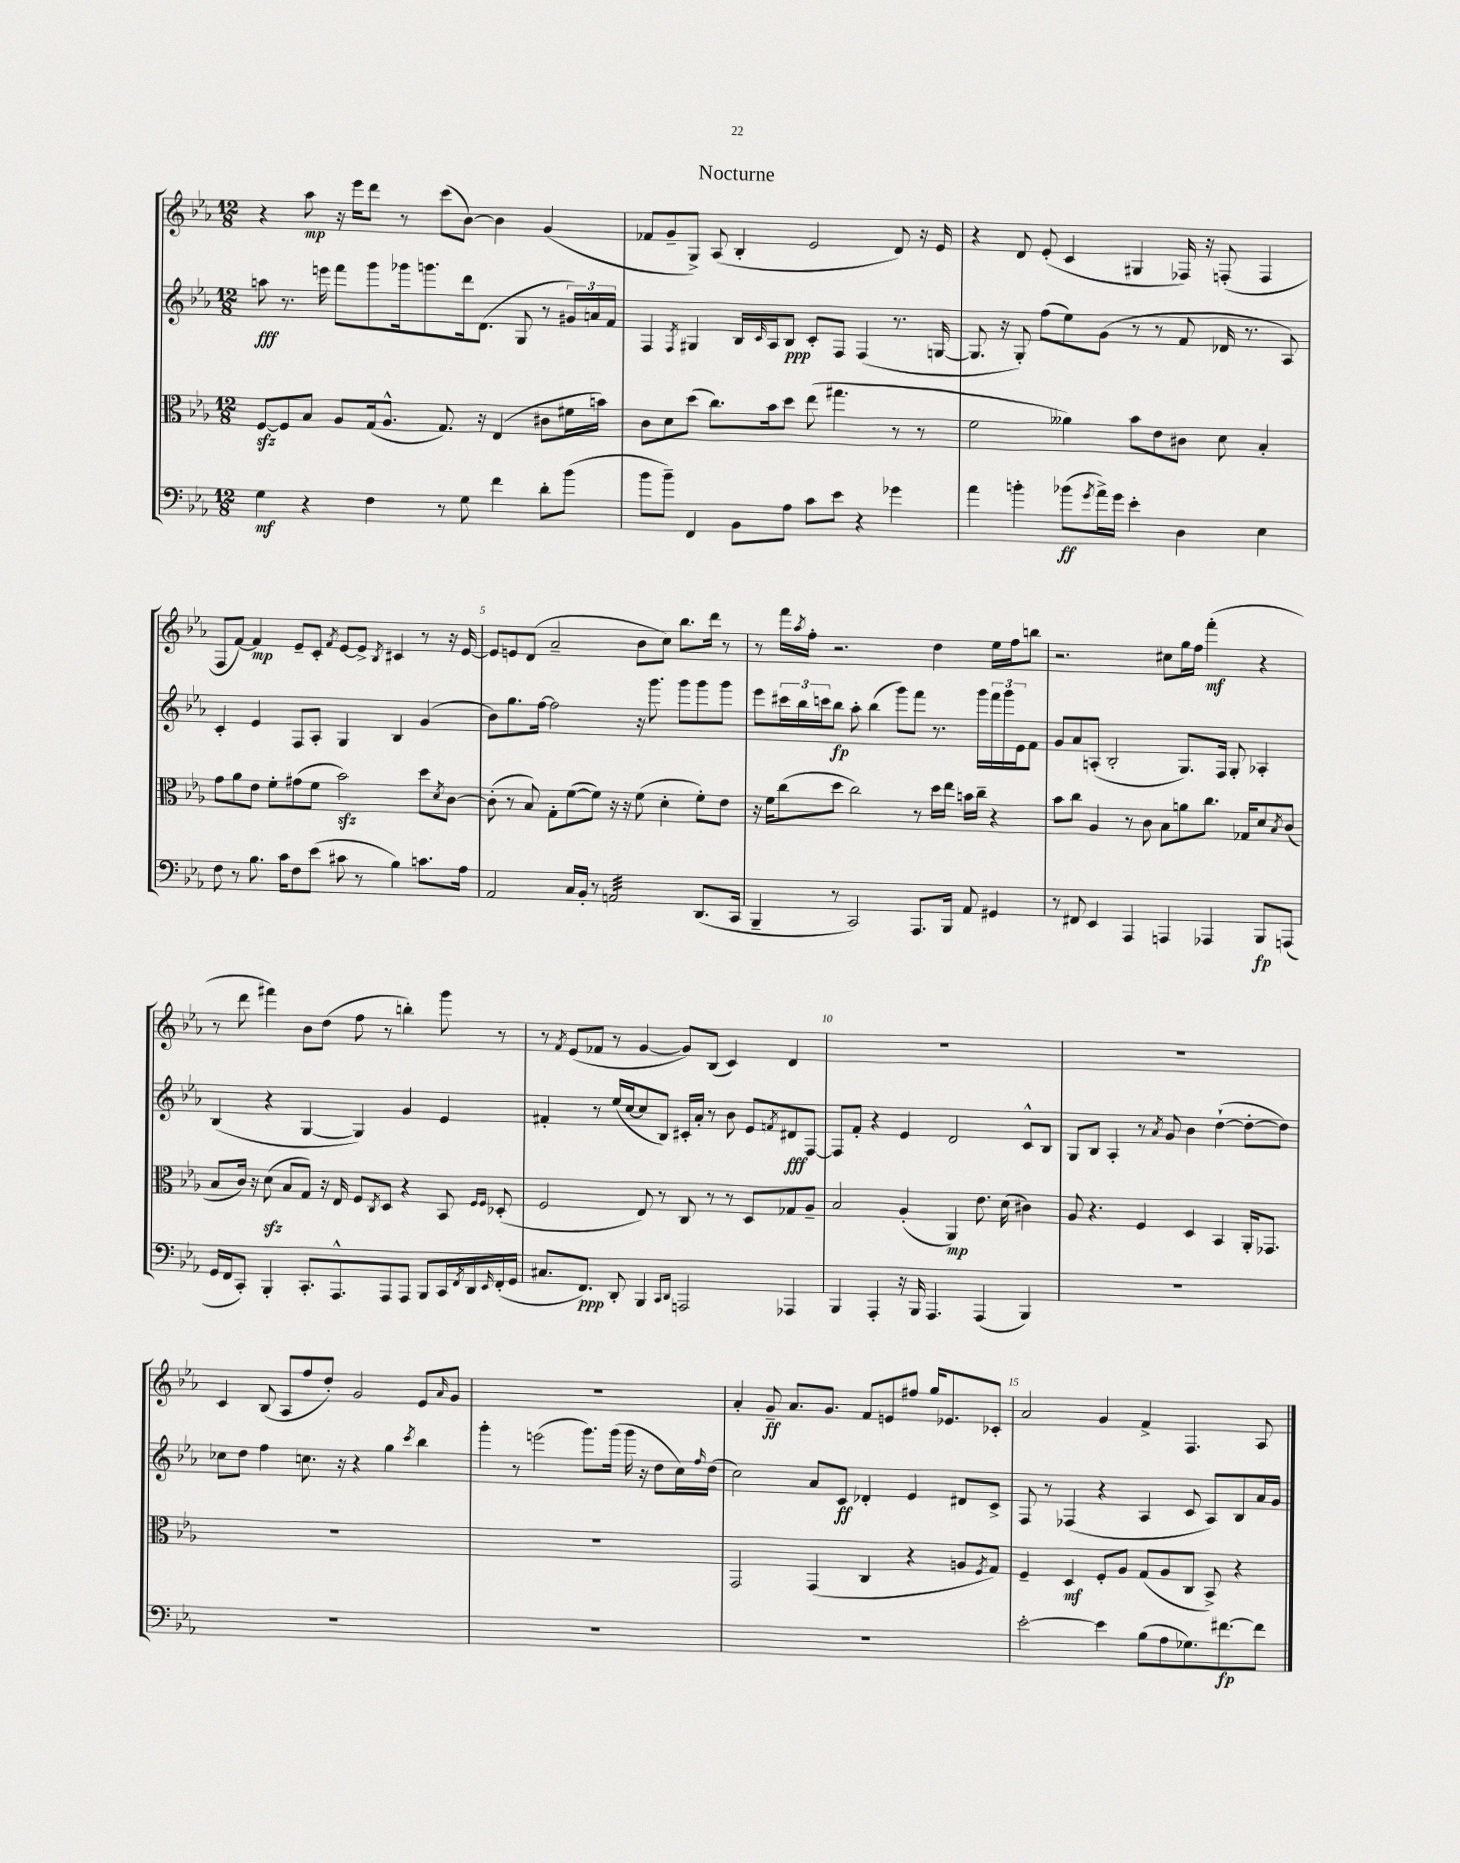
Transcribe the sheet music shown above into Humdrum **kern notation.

**kern	**kern	**kern	**kern
*staff4	*staff3	*staff2	*staff1
*clefF4	*clefC3	*clefG2	*clefG2
*k[b-e-a-]	*k[b-e-a-]	*k[b-e-a-]	*k[b-e-a-]
*M12/8	*M12/8	*M12/8	*M12/8
4G	[8F	8aa	4r
.	8F]	8.r	.
4r	8B-	.	8aa-
.	.	16eee	.
.	8A-	8fff	16r
.	.	.	16eee-
4F	(16G	8ggg	8ddd
.	8.A-^^	.	.
.	.	16ggg-	8r
.	.	8.ggg	.
8r	8.G)	.	(8ccc
8G	.	16ddd	[8b-)
.	16r	(8.d	.
4f	(4E-	.	4b-]
.	.	8G	.
8d'	8c#	8r	(4g
(8b-	16f#	24g#)	.
.	.	24a	.
.	16b)	.	.
.	.	24f	.
=	=	=	=
8b-	8c	4F	8f-
8b-~)	8d	.	8g~
.	.	8qF	.
4FF	(8dd	4G#	8G^)
.	8.cc)	.	(8A-
8BB-	.	16B-	4B-'
.	.	16qqc	.
.	16b-	16A-	.
8A-	8dd	8B-	.
8c	(8ee-	8c'	2e-
8e-	4.gg#	8F	.
4r	.	(4F	.
4g-	8r	8.r	8d)
.	8r	.	16r
.	.	[16G	16e-
=	=	=	=
4a-	2f	8.G]	4r
.	.	16r	.
4b'	.	8G')	8d
.	.	(8ff	(8e-'
(8b-	4a--)	8ee-)	4c
8qg	.	.	.
16a-^)	.	(8g	.
16g	.	.	.
4e-'	8b-	8r	4G#
.	8e-	8r	.
4D	8c#	8f	16F-)
.	.	.	16r
.	8d	16d-	(8F'
.	.	8.r	.
4E-	4B-'	.	4F
.	.	8A-)	.
=	=	=	=
8F	8g	4c'	8F
8r	8a-	.	[8f)
8.B-	8e-	4e-	4f]
.	8f'	.	.
16c	.	.	.
8F	(8g#	8F	8e-~
(8e-	8f	8A-'	8c'
.	.	.	8qf
8c#	2b-)	4G	[8e-
8r	.	.	8e-^]
.	.	.	8qB-
4B-)	.	4B-	4c#
8.c	8dd	(4g	8r
.	8qd	.	.
.	[8c	.	16r
16A-	.	.	[16e-
=	=	=	=
2AA-	(8c']	8b-)	8e-]
.	8r	8.gg	8e
.	8B-)	.	(8d
.	.	[16ff	.
.	8G'	2ff]	2a-~
16C	([8f	.	.
16BB-'	.	.	.
8r	8f])	.	.
2AA	16r	.	.
.	16r	.	.
.	(8f	16r	8b-
.	.	8.ggg	.
.	4d'	.	8cc)
.	.	8ggg	8.bb-
(8.DD	8f')	8ggg	.
.	.	.	16ddd
.	8e-	8ggg	8r
16CC	.	.	.
=	=	=	=
4BBB-~	16r	8eee-	8r
.	16f	.	.
.	(8cc	24ccc#	16fff
.	.	24bb-	.
.	.	.	8qaa-
.	.	.	16ff'
.	.	24ccc	.
8r	8dd	8bb-	2.r
2CC)	2cc)	8aa-'	.
.	.	(4bb-	.
.	.	8ggg)	.
8.AAA-	8r	8fff	.
.	16dd	8.r	4dd
16BBB-	16ee-	.	.
8AA-	16b	.	.
.	16cc~	16ggg	.
4GG#	4r	24fff	16ee-
.	.	24ggg	.
.	.	.	16ff
.	.	24e-	.
.	.	8f	8bb
=	=	=	=
8r	8b-	8g	2.r
8FF#	8cc	8a-	.
4EE-	4A-	(8A'	.
.	.	2B-'	.
4AAA-	8r	.	.
.	8c	.	.
4AAA	8B-	.	8cc#
.	8a	8.G)	16gg
.	.	.	16ff
4AAA-	8.cc	.	(4fff'
.	.	16F	.
.	.	8G'	.
.	16G-	.	.
8BBB-	8d	4A-'	4r
.	8qB-	.	.
(8AAA	(8c	.	.
=	=	=	=
16GG	8B-	(4B-	8r
16FF	.	.	.
8CC')	16c)	.	8ddd
.	16r	.	.
4BBB-'	(8d	4r	4fff#)
.	8B-	.	.
8.CC'	8G)	[4G	8b-
.	16r	.	(8dd
8.AAA-^^	16E-	.	.
.	8F	4G])	8ff
.	8qC	.	.
8AAA-	8D	.	8r
8AAA-	4r	4g	4bb')
8BBB-	.	.	.
16CC	8BB-	4e-	8ggg
8qFF	.	.	.
16DD	.	.	.
.	16qqF	.	.
16qqEE-	16qqF	.	.
(16FF'	(8D-'	.	8r
16GG	.	.	.
=	=	=	=
8.C#	2F	4f#'	8r
.	.	.	8qf
.	.	.	(8e-
8.FF)	.	.	.
.	.	8r	8f-
8DD'	.	(16ee-	8r
.	.	[16cc	.
4BBB-	8E-)	8cc]	[4g
.	8r	8B-)	.
16qqCC	.	.	.
16qqDD	.	.	.
2AAA	8C	16c#'	8g])
.	.	16a-'	.
.	8r	8r	(8B-
.	8r	8b-	4c)
.	8D	8e-	.
.	.	8qf	.
4AAA-	8G-	8d#	4d
.	8A-~	[8F	.
=	=	=	=
4BBB-	2B-	8F]	1.r
.	.	8f'	.
4AAA-'	.	4r	.
16r	(4A-'	4e-	.
16BBB-	.	.	.
4.AAA-	.	.	.
.	4AA-)	2d	.
(4AAA-	8.e-	.	.
.	(16d	.	.
4BBB-)	4c#)	8c^^	.
.	.	8B-	.
=	=	=	=
1.r	8A-	8G	1.r
.	4.r	8B-	.
.	.	4A-'	.
.	4F	8r	.
.	.	8qa-	.
.	.	8g	.
.	4D	4b-	.
.	4BB-	([4dd`	.
.	16AA-'	8dd'_	.
.	8.GG-	.	.
.	.	8dd])	.
=	=	=	=
1.r	1.r	8cc-	4c
.	.	8dd	.
.	.	4ff	(8B-
.	.	.	8A-
.	.	8.cc	8ff
.	.	.	8dd')
.	.	16r	.
.	.	4r	2g
.	.	4gg	.
.	.	8qccc	.
.	.	4bb-	8e-
.	.	.	16qqa-
.	.	.	8g
=	=	=	=
1.r	1.r	4ggg'	1.r
.	.	8r	.
.	.	(2eee	.
.	.	8.ggg)	.
.	.	(16ggg	.
.	.	16ggg	.
.	.	16r	.
.	.	8dd	.
.	.	16cc)	.
.	.	16qqff	.
.	.	(16dd	.
=	=	=	=
1.r	2GG	2cc)	4a-'
.	.	.	8g~
.	.	.	8.a-
.	(4GG	8a-	.
.	.	.	8.g
.	.	8c	.
.	4C	4d-'	8f
.	.	.	8e
.	4r	4e-	8ff#
.	.	.	16gg
.	.	.	8.e-
.	8A	8d#	.
.	8qF	.	.
.	8G)	8c^	8c-'
=	=	=	=
[2e-'	4F~	8F	2a-
.	.	8r	.
.	4D	(4F-	.
4e-]	8F'	4r	4g
.	8A-	.	.
(8B-	(8G	4A-	4f^
8A-	8A-	.	.
8.G-)	8C	8c	4.F
.	8BB-^)	8A-)	.
[8.f#	.	.	.
.	4r	8B-	.
8f#]	.	16a-	8A-
.	.	16g	.
==	==	==	==
*-	*-	*-	*-
